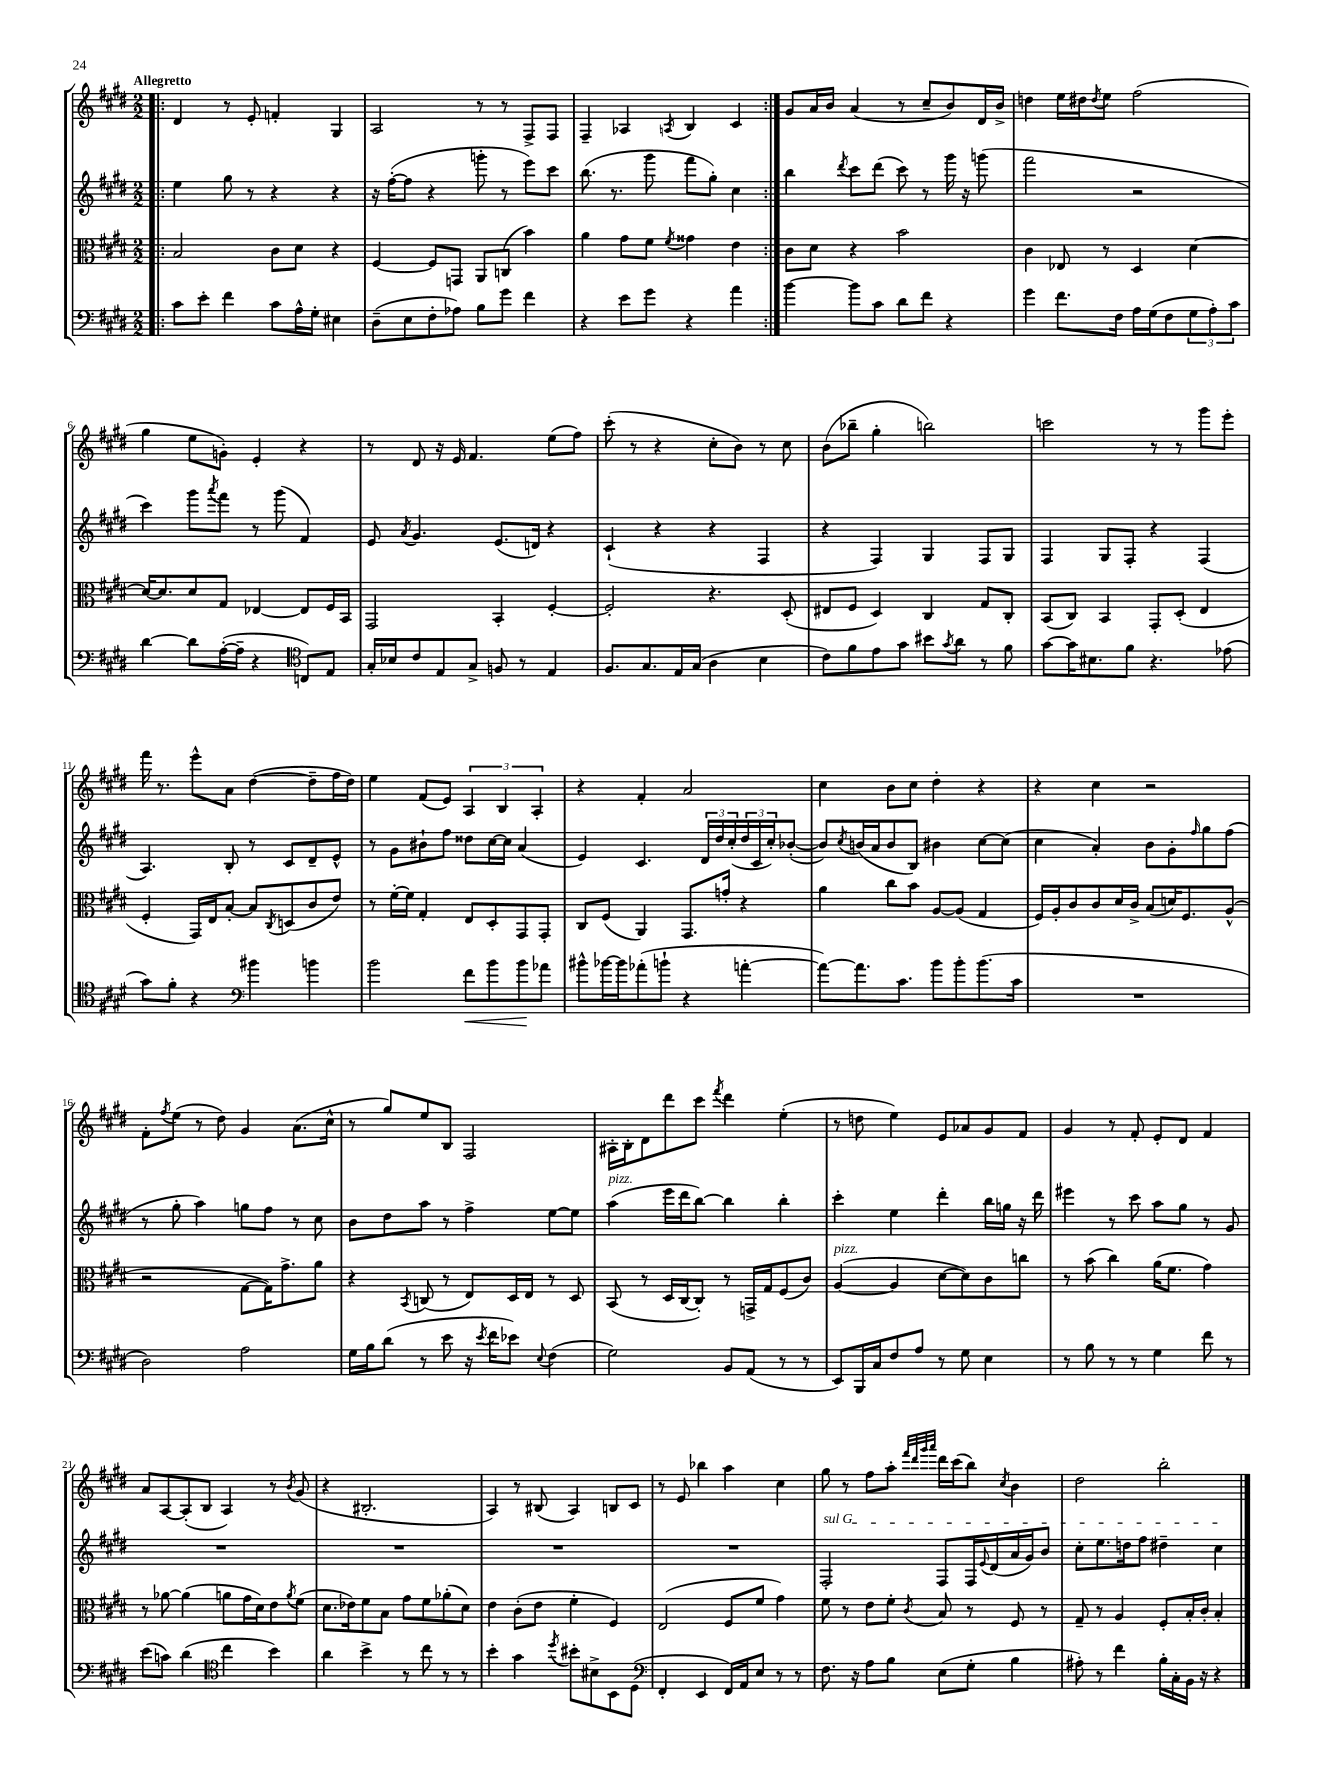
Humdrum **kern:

**kern	**dynam	**kern	**kern	**kern
*part4	*part4	*part3	*part2	*part1
*staff4	*staff4	*staff3	*staff2	*staff1
*clefF4	*	*clefC3	*clefG2	*clefG2
*k[f#c#g#d#]	*	*k[f#c#g#d#]	*k[f#c#g#d#]	*k[f#c#g#d#]
*M2/2	*	*M2/2	*M2/2	*M2/2
=1!|:	=1!|:	=1!|:	=1!|:	=1!|:
!	!	!	!	!LO:TX:a:B:t=Allegretto
8c#\L	.	2B/	4ee\	4d#/
8e'\J	.	.	.	.
4f#\	.	.	8gg#\	8r
.	.	.	8r	8e'/
8c#\L	.	8c#\L	4r	4fn'/
16A^^\L	.	8d#\J	.	.
16G#'\JJ	.	.	.	.
4E#X\	.	4r	4r	4G#/
=2	=2	=2	=2	=2
(8D#~\L	.	[4F#/	16r	2A/
.	.	.	([16ff#'\KL	.
8E\	.	.	8ff#\J]	.
8F#'\	.	8F#/L]	4r	.
8A-X\J)	.	8GGn/J	.	.
8B\L	.	8AA/L	8gggn'\	8r
8g#\J	.	(8Cn/J	8r	8r
4f#\	.	4b\)	8eee\L)	8F#^/L
.	.	.	8ccc#\J	8F#/J
=3	=3	=3	=3	=3
4r	.	4a\	(8.bb\	4F#~/
.	.	.	8.r	.
8e\L	.	8g#\L	.	4A-X/
8g#\J	.	8f#\J	8ggg#\	.
.	.	8qf#/	.	8qAn/
4r	.	4g##X\	8fff#\L	4B/
.	.	.	8gg#'\J)	.
4a\	.	4e\	4cc#\	4c#/
=4:|!	=4:|!	=4:|!	=4:|!	=4:|!
[4b\	.	8c#\L	4bb\	8g#/L
.	.	8d#\J	.	16a/L
.	.	.	.	16b/JJ
.	.	.	8qddd#/	.
8b\L]	.	4r	8ccc#\L	(4a/
8c#\J	.	.	(8ddd#\J	.
8d#\L	.	2b\	8ccc#\)	8r
8f#\J	.	.	8r	8cc#~/L
4r	.	.	16ggg#\	8b/)
.	.	.	16r	.
.	.	.	(8gggn\	16d#/L
.	.	.	.	16b^/JJ
=5	=5	=5	=5	=5
4g#\	.	4c#\	2fff#\	4ddn\
8.f#\L	.	8E-X/	.	16ee\LL
.	.	.	.	16dd#X\J
.	.	.	.	8qdd#/
.	.	8r	.	8ee\J
16F#\Jk	.	.	.	.
16A\LL	.	4D#/	2r	(2ff#\
(16G#\J	.	.	.	.
8F#\	.	.	.	.
12G#\	.	[4d#\	.	.
12A'\)	.	.	.	.
12c#\J	.	.	.	.
!!LO:LB:g=z
=6	=6	=6	=6	=6
[4d#\	.	16d#/KL_	4ccc#\)	4gg#\
.	.	8.d#/]	.	.
8d#\L]	.	8d#/	8ggg#\L	8ee\L
.	.	.	8qaaa/	.
([16A'\L	.	8G#/J	8fff#\J	8gn'\J)
16A~\JJ]	.	.	.	.
4r	.	[4E-X/	8r	4e'/
.	.	.	(8ggg#\	.
*clefC4	*	*	*	*
8Cn/L)	.	8E-/L]	4f#/)	4r
8E/J	.	16F#/L	.	.
.	.	16BB/JJ	.	.
=7	=7	=7	=7	=7
16G#'/LL	.	2GG#/	8e/	8r
16B-X/J	.	.	.	.
.	.	.	8qa/	.
8c#/	.	.	4.g#/	8d#/
8E/	.	.	.	16r
.	.	.	.	16e/
8G#^/J	.	.	.	4.f#/
8Fn/	.	4BB'/	(8.e/L	.
8r	.	.	.	.
.	.	.	16dn/Jk)	.
4E/	.	[4F#'/	4r	(8ee\L
.	.	.	.	8ff#\J)
=8	=8	=8	=8	=8
8.F#/L	.	2F#'/]	(4c#`/	(8ccc#'\
.	.	.	.	8r
8.G#/	.	.	.	.
.	.	.	4r	4r
16E/L	.	.	.	.
(16G#/JJ	.	.	.	.
4A\	.	4.r	4r	8cc#'\L
.	.	.	.	8b\J)
4B\	.	.	4F#/	8r
.	.	(8D#'/	.	8cc#\
=9	=9	=9	=9	=9
8c#\L)	.	8E#X/L	4r	(8b\L
8f#\	.	8F#/J	.	8bb-X~\J
8e\	.	4D#/)	4F#/)	4gg#'\
8g#\J	.	.	.	.
8b#X\L	.	4C#/	4G#/	2bbn\)
8qg#/	.	.	.	.
8a\J	.	.	.	.
8r	.	8G#/L	8F#/L	.
8f#\	.	8C#'/J	8G#/J	.
=10	=10	=10	=10	=10
[8g#\L	.	(8BB/L	4F#/	2cccn\
16g#\K]	.	8C#/J)	.	.
8.B#X\	.	.	.	.
.	.	4BB/	8G#/L	.
8f#\J	.	.	8F#'/J	.
4.r	.	8GG#'/L	4r	8r
.	.	(8D#'/J	.	8r
.	.	4E/	(4F#/	8ggg#\L
(8e-X\	.	.	.	8eee'\J
!!LO:LB:g=z
=11	=11	=11	=11	=11
8g#\L)	.	4F#'/	4.A/)	16fff#\
.	.	.	.	8.r
8f#'\J	.	.	.	.
4r	.	16GG#/LL)	.	8eee^^\L
.	.	16E/J	.	.
.	.	[8B'/J	8B'/	8a\J
*clefF4	*	*	*	*
4b#X\	.	8B/L]	8r	([4dd#\
.	.	8qC#/	.	.
.	.	(8Dn/	8c#/L	.
4bn\	.	8c#/	8d#~/	8dd#~\L]
.	.	8e/J)	8e^^/J	16ff#\L
.	.	.	.	16dd#\JJ)
=12	=12	=12	=12	=12
2b\	.	8r	8r	4ee\
.	.	[16f#'\LL	8g#\L	.
.	.	16f#\JJ]	.	.
.	.	4G#'/	8b#X`\	(8f#/L
.	.	.	8ff#\J	8e/J)
!	!LO:HP:b	!	!	!
8f#\L	<	8E/L	8dd##X\L	6A/
8b\	.	8D#'/	[16cc#\L	.
.	.	.	.	6B/
.	.	.	16cc#\JJ]	.
8b\	.	8GG#/	(4a/	.
.	.	.	.	6A'/
8a-X\J	[	8GG#'/J	.	.
=13	=13	=13	=13	=13
8b#X^^\L	.	8C#/L	4e/)	4r
[16b-X\L	.	(8F#/J	.	.
16b-\J]	.	.	.	.
(8a-X'\	.	4AA/)	4.c#/	4f#'/
8bn`\J	.	.	.	.
4r	.	8.GG#/L	.	2a/
.	.	.	24d#/LL	.
.	.	.	24dd#/	.
.	.	16gn'/Jk	.	.
.	.	.	(24cc#'/	.
[4an'\	.	4r	24dd#/	.
.	.	.	24c#/	.
.	.	.	24cc#'/J)	.
.	.	.	([8b-X'/J	.
=14	=14	=14	=14	=14
8a\L_)	.	4a\	8b-/L])	4cc#\
.	.	.	8qcc#/	.
8.a\]	.	.	(16bn/L	.
.	.	.	16a/J	.
.	.	8cc#\L	8b/	8b\L
8.c#\J	.	.	.	.
.	.	8b\J	8B/J)	8cc#\J
8b\L	.	[8A/L	4b#X\	4dd#'\
8b'\	.	(8A/J]	.	.
(8.b\	.	4G#/	[8cc#\L	4r
.	.	.	(8cc#\J]	.
16c#\Jk	.	.	.	.
=15	=15	=15	=15	=15
1r	.	16F#/LL)	4cc#\	4r
.	.	16A'/J	.	.
.	.	8c#/	.	.
.	.	8c#/	4a'/)	4cc#\
.	.	16d#/L	.	.
.	.	16c#^/JJ	.	.
.	.	(8B/L	8b\L	2r
.	.	16dn/K)	8g#'\	.
.	.	8.F#/	.	.
.	.	.	16qqff#/	.
.	.	.	8gg#\	.
.	.	(8A^^/J	(8ff#\J	.
!!LO:LB:g=z
=16	=16	=16	=16	=16
2D#\)	.	2r	8r	8f#'\L
.	.	.	.	8qff#/
.	.	.	8gg#'\	(8ee\J
.	.	.	4aa\)	8r
.	.	.	.	8dd#\)
2A\	.	[8G#\L	8ggn\L	4g#/
.	.	16G#\K])	8ff#\J	.
.	.	8.g#^\	.	.
.	.	.	8r	(8.a\L
.	.	8a\J	8cc#\	.
.	.	.	.	16cc#^^\Jk
=17	=17	=17	=17	=17
16G#\LL	.	4r	8b\L	8r
16B\J	.	.	.	.
(8d#\J	.	.	8dd#\	8gg#/L)
.	.	8qBB/	.	.
8r	.	(8Cn/	8aa\J	8ee/
8e\	.	8r	8r	8B/J
16r	.	8E/L)	4ff#^\	2F#/
8qe/	.	.	.	.
16f#\KL	.	.	.	.
8e-X\J)	.	16D#/L	.	.
.	.	16E/JJ	.	.
8qqE/	.	.	.	.
(4F#\	.	8r	[8ee\L	.
.	.	8D#/	8ee\J]	.
=18	=18	=18	=18	=18
!	!	!	!LO:TX:a:i:t=pizz.	!
2G#\)	.	(8BB/	(4aa\	16A#X'\LL
.	.	.	.	16B'\J
.	.	8r	.	8d#\
.	.	16D#/LL	16eee\LL	8ddd#\
.	.	[16C#/J	16ddd#\J	.
.	.	8C#'/J])	[8bb\J)	8ccc#\J
.	.	.	.	8qfff#/
8BB/L	.	8r	4bb\]	4ddd#\
(8AA/J	.	16GGn^/LL	.	.
.	.	16G#/J	.	.
8r	.	(8F#/	4bb'\	(4ee'\
8r	.	8c#/J)	.	.
=19	=19	=19	=19	=19
!	!	!LO:TX:a:i:t=pizz.	!	!
8EE/L)	.	([4A/	4ccc#'\	8r
16BBB/L	.	.	.	8ddn\
16C#/J	.	.	.	.
8F#/	.	4A/]	4ee\	4ee\)
8A/J	.	.	.	.
8r	.	[8d#\L	4ddd#'\	8e/L
8G#\	.	8d#\])	.	8a-X/
4E\	.	8c#\	16bb\LL	8g#/
.	.	.	16ggn\JJ	.
.	.	8ccn\J	16r	8f#/J
.	.	.	16ddd#\	.
=20	=20	=20	=20	=20
8r	.	8r	4eee#X\	4g#/
8B\	.	(8b\	.	.
8r	.	4cc#\)	8r	8r
8r	.	.	8ccc#\	8f#'/
4G#\	.	(16a\KL	8aa\L	8e'/L
.	.	8.f#\J	.	.
.	.	.	8gg#\J	8d#/J
8f#\	.	4g#\)	8r	4f#/
8r	.	.	8g#/	.
!!LO:LB:g=z
=21	=21	=21	=21	=21
(8e\L	.	8r	1r	8a/L
8cn\J)	.	[8a-X\	.	[8A/
(4d#\	.	(4a-\]	.	(8A'/]
.	.	.	.	8B/J
*clefC4	*	*	*	*
4cc#\	.	8an\L	.	4A/)
.	.	16g#\L	.	.
.	.	16d#\J)	.	.
4b\)	.	8e\	.	8r
.	.	8qa/	.	8qb/
.	.	(8f#\J	.	(8g#/
=22	=22	=22	=22	=22
4a\	.	8.d#\L	1r	4r
.	.	16e-X\k)	.	.
4b^\	.	8f#\	.	2.B#X'/
.	.	8B\J	.	.
8r	.	8g#\L	.	.
8cc#\	.	8f#\	.	.
8r	.	(8a-X'\	.	.
8r	.	8d#\J)	.	.
=23	=23	=23	=23	=23
4b'\	.	4e\	1r	4A/)
4g#\	.	(8c#'\L	.	8r
.	.	8e\J	.	(8B#X/
8qdd#/	.	.	.	.
8b#X'\L	.	4f#'\	.	4A/)
8B#X^\	.	.	.	.
8BB\	.	4F#/)	.	8Bn/L
(8D#\J	.	.	.	8c#/J
=24	=24	=24	=24	=24
*clefF4	*	*	*	*
4FF#'/	.	(2E/	1r	8r
.	.	.	.	8e/
4EE/	.	.	.	4bb-X\
16FF#/LL)	.	8F#/L	.	4aa\
16AA/J	.	.	.	.
8E/J	.	8f#/J	.	.
8r	.	4g#\)	.	4cc#\
8r	.	.	.	.
=25	=25	=25	=25	=25
!	!	!	!LO:TX:a:i:t=sul G	!
8.F#\	.	8f#\	2F#'/	8gg#\
.	.	8r	.	8r
16r	.	.	.	.
8A\L	.	8e\L	.	8ff#\L
8B\J	.	8f#'\J	.	8aa'\J
.	.	.	.	32qqfff#/LLL
.	.	.	.	32qqddd#/
.	.	.	.	32qqggg#/
.	.	8qc#/	.	32qqaaa/JJJ
(8E\L	.	8B/	8F#/L	16ddd#\LL
.	.	.	.	(16ccc#\J
8G#'\J	.	8r	16F#/L	8bb\J)
.	.	.	8qqe/	.
.	.	.	(16d#/	.
.	.	.	.	8qcc#/
4B\	.	8F#/	16a/	4b\
.	.	.	16g#/J)	.
.	.	8r	8b/J	.
=26	=26	=26	=26	=26
8A#X'\)	.	8G#~/	8cc#'\L	2dd#\
8r	.	8r	8.ee\	.
4f#\	.	4A/	.	.
.	.	.	16ddn\k	.
.	.	.	8ff#\J	.
16B'\LL	.	8F#'/L	4dd#X~\	2bb'\
16C#'\	.	.	.	.
16BB\JJ	.	16B'/L	.	.
16r	.	16c#'/JJ	.	.
4r	.	4B'/	4cc#\	.
==	==	==	==	==
*-	*-	*-	*-	*-
